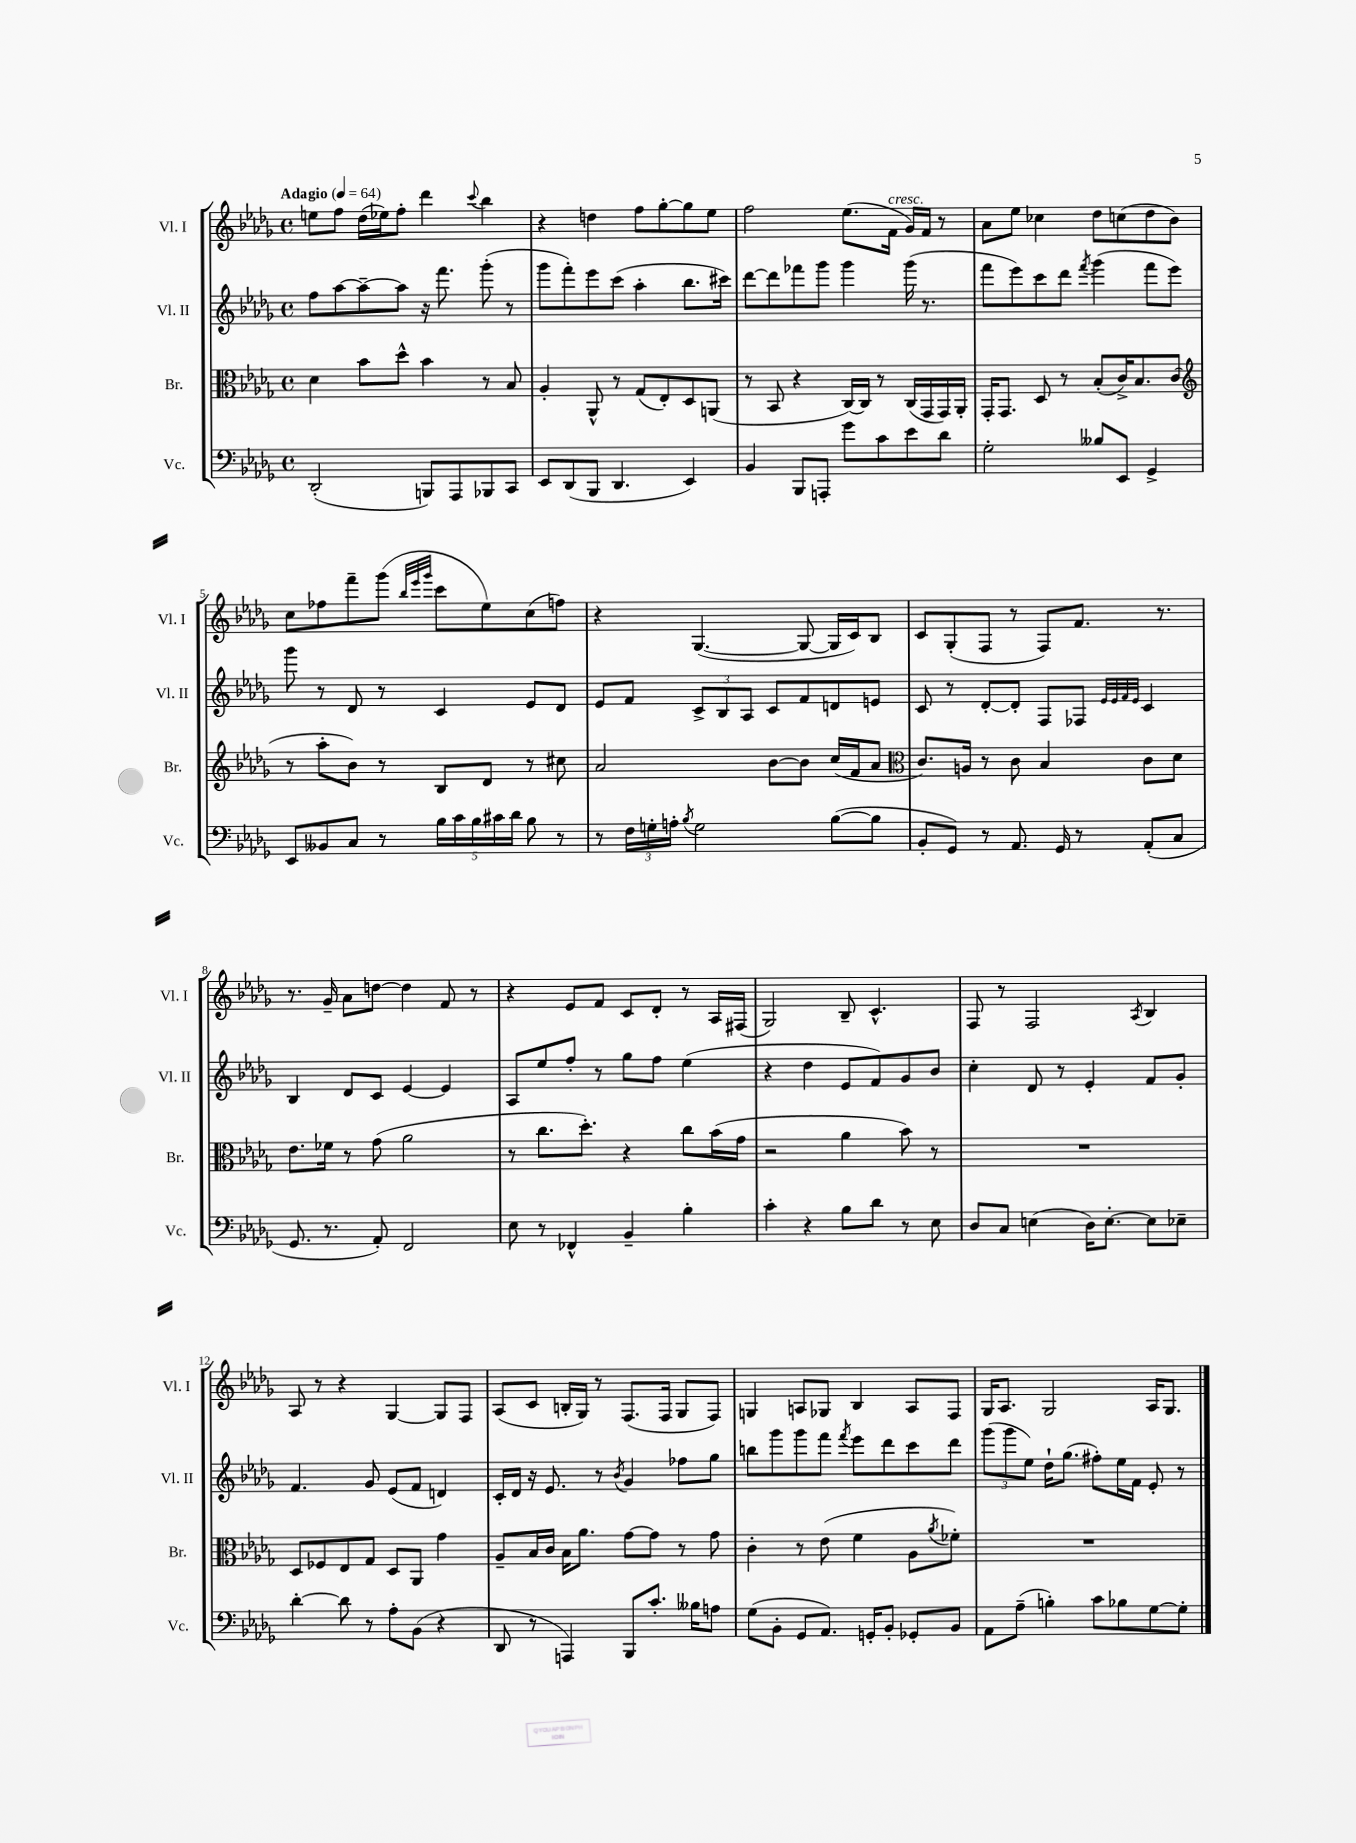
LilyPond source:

<<
\new StaffGroup <<
\new Staff = "s0" \with { instrumentName = "Vl. I" shortInstrumentName = "Vl. I" } {
    \clef treble \key des \major \defaultTimeSignature \time 4/4 \tempo "Adagio" 4 = 64
    e''8 f''8 des''16( ees''16) f''8-. des'''4 \appoggiatura { c'''8 } bes''4 |
    r4 d''4 f''8 ges''8~-. ges''8 ees''8 |
    f''2 ees''8.( f'16^\markup { \italic "cresc." } ges'16) f'16 r8 |
    aes'8 ees''8 ces''4 des''8 c''8( des''8 bes'8) |
    c''8 fes''8 f'''8-- ges'''8( \grace { bes''32 ees'''32 ges'''32 } c'''8 ees''8) c''8( f''8) |
    r4 ges4.~( ges8~ ges16 c'16) bes8 |
    c'8 ges8-.( f8 r8 f8) f'8. r8. |
    r8. ges'16-- aes'8 d''8~ d''4 f'8 r8 |
    r4 ees'8 f'8 c'8 des'8-. r8 aes16 fis16( |
    ges2) bes8-- c'4.-^ |
    f8 r8 f2 \acciaccatura { aes8 } bes4 |
    aes8 r8 r4 ges4~ ges8 f8 |
    aes8( c'8 b16-. ges16) r8 f8.( f16 ges8 f8) |
    g4 a8 ges8 bes4 a8 f8 |
    ges16 aes8. ges2 aes16 ges8. \bar "|." |
}
\new Staff = "s1" \with { instrumentName = "Vl. II" shortInstrumentName = "Vl. II" } {
    \clef treble \key des \major \defaultTimeSignature \time 4/4
    f''8 aes''8~ aes''8~-- aes''8 r16 f'''8. ges'''8-.( r8 |
    ges'''8 f'''8-.) ees'''8 c'''8( aes''4-. bes''8. cis'''16) |
    des'''8~ des'''8 fes'''8 ges'''8 ges'''4 ges'''16( r8. |
    f'''8 ees'''8) c'''8 des'''8 \acciaccatura { f'''8 } ges'''4( f'''8 ees'''8) |
    ges'''8 r8 des'8 r8 c'4 ees'8 des'8 |
    ees'8 f'8 \tuplet 3/2 { c'8-> bes8 aes8 } c'8 f'8 d'8 e'8 |
    c'8 r8 des'8~-. des'8-. f8 fes8 \grace { ees'32 ees'32 f'32 ees'32 } c'4 |
    bes4 des'8 c'8 ees'4~ ees'4 |
    aes8 ees''8 f''8-. r8 ges''8 f''8 ees''4( |
    r4 des''4 ees'8 f'8) ges'8 bes'8 |
    c''4-. des'8 r8 ees'4-. f'8 ges'8-. |
    f'4. ges'8 ees'8( f'8 d'4) |
    c'16-. des'16 r16 ees'8. r8 \acciaccatura { bes'8 } ges'4 fes''8 ges''8 |
    b''8 ges'''8 ges'''8 f'''8 \acciaccatura { f'''8 } ees'''8 des'''8 c'''8 des'''8 |
    \tuplet 3/2 { ges'''8( ges'''8 ees''8) } des''16-! ges''8.( fis''8-.) ees''16 f'16 ees'8-. r8 \bar "|." |
}
\new Staff = "s2" \with { instrumentName = "Br." shortInstrumentName = "Br." } {
    \clef alto \key des \major \defaultTimeSignature \time 4/4
    des'4 bes'8 des''8-^ bes'4 r8 bes8 |
    aes4-. aes,8-^ r8 ges8( ees8-.) des8 a,8( |
    r8 bes,8 r4 c16~) c16 r8 c16( ges,16 ges,16) aes,16-. |
    ges,16-. ges,8. des8 r8 bes8-.( c'16->) bes8. c'8( |
    \clef treble r8 aes''8-. bes'8) r8 bes8 des'8 r8 cis''8 |
    aes'2 bes'8~ bes'8 c''16( f'16 aes'8 |
    \clef alto c'8.) a16 r8 c'8 bes4 c'8 des'8 |
    ees'8. fes'16 r8 ges'8( aes'2 |
    r8 c''8. des''8.-.) r4 c''8 bes'16( ges'16 |
    r2 aes'4 bes'8) r8 |
    R1 |
    des8 fes8 ees8 ges8 des8 aes,8 ges'4 |
    aes8-- bes16 c'16 bes16 aes'8. ges'8~ ges'8 r8 ges'8 |
    c'4-. r8 ees'8( f'4 aes8 \acciaccatura { aes'8 } fes'8-.) |
    R1 \bar "|." |
}
\new Staff = "s3" \with { instrumentName = "Vc." shortInstrumentName = "Vc." } {
    \clef bass \key des \major \defaultTimeSignature \time 4/4
    des,2-.( b,,8) aes,,8 bes,,8 c,8 |
    ees,8 des,8( bes,,8 des,4. ees,4) |
    bes,4 bes,,8 a,,8-. ges'8 c'8 ees'8 des'8 |
    ges2-. beses8 ees,8 ges,4-> |
    ees,8 beses,8 c8 r8 \tuplet 5/4 { bes16 c'16 bes16 cis'16 des'16 } bes8 r8 |
    r8 \tuplet 3/2 { f16 g16-. a16-. } \acciaccatura { bes8 } g2 bes8~( bes8 |
    bes,8-. ges,8) r8 aes,8. ges,16 r8 aes,8-.( c8 |
    ges,8. r8. aes,8-.) f,2 |
    ees8 r8 fes,4-^ bes,4-- bes4-. |
    c'4-. r4 bes8 des'8 r8 ees8 |
    des8 c8 e4( des16) e8.~-. e8 ees8-- |
    des'4~-. des'8 r8 aes8-. bes,8( r4 |
    des,8 r8 a,,4) bes,,8 c'8.-. beses16 a8 |
    ges8( bes,8-. ges,8 aes,8.) g,16-. bes,8-. ges,8-. bes,8 |
    aes,8 aes8--( b4-.) c'8 bes8 ges8~ ges8-. \bar "|." |
}
>>
>>
